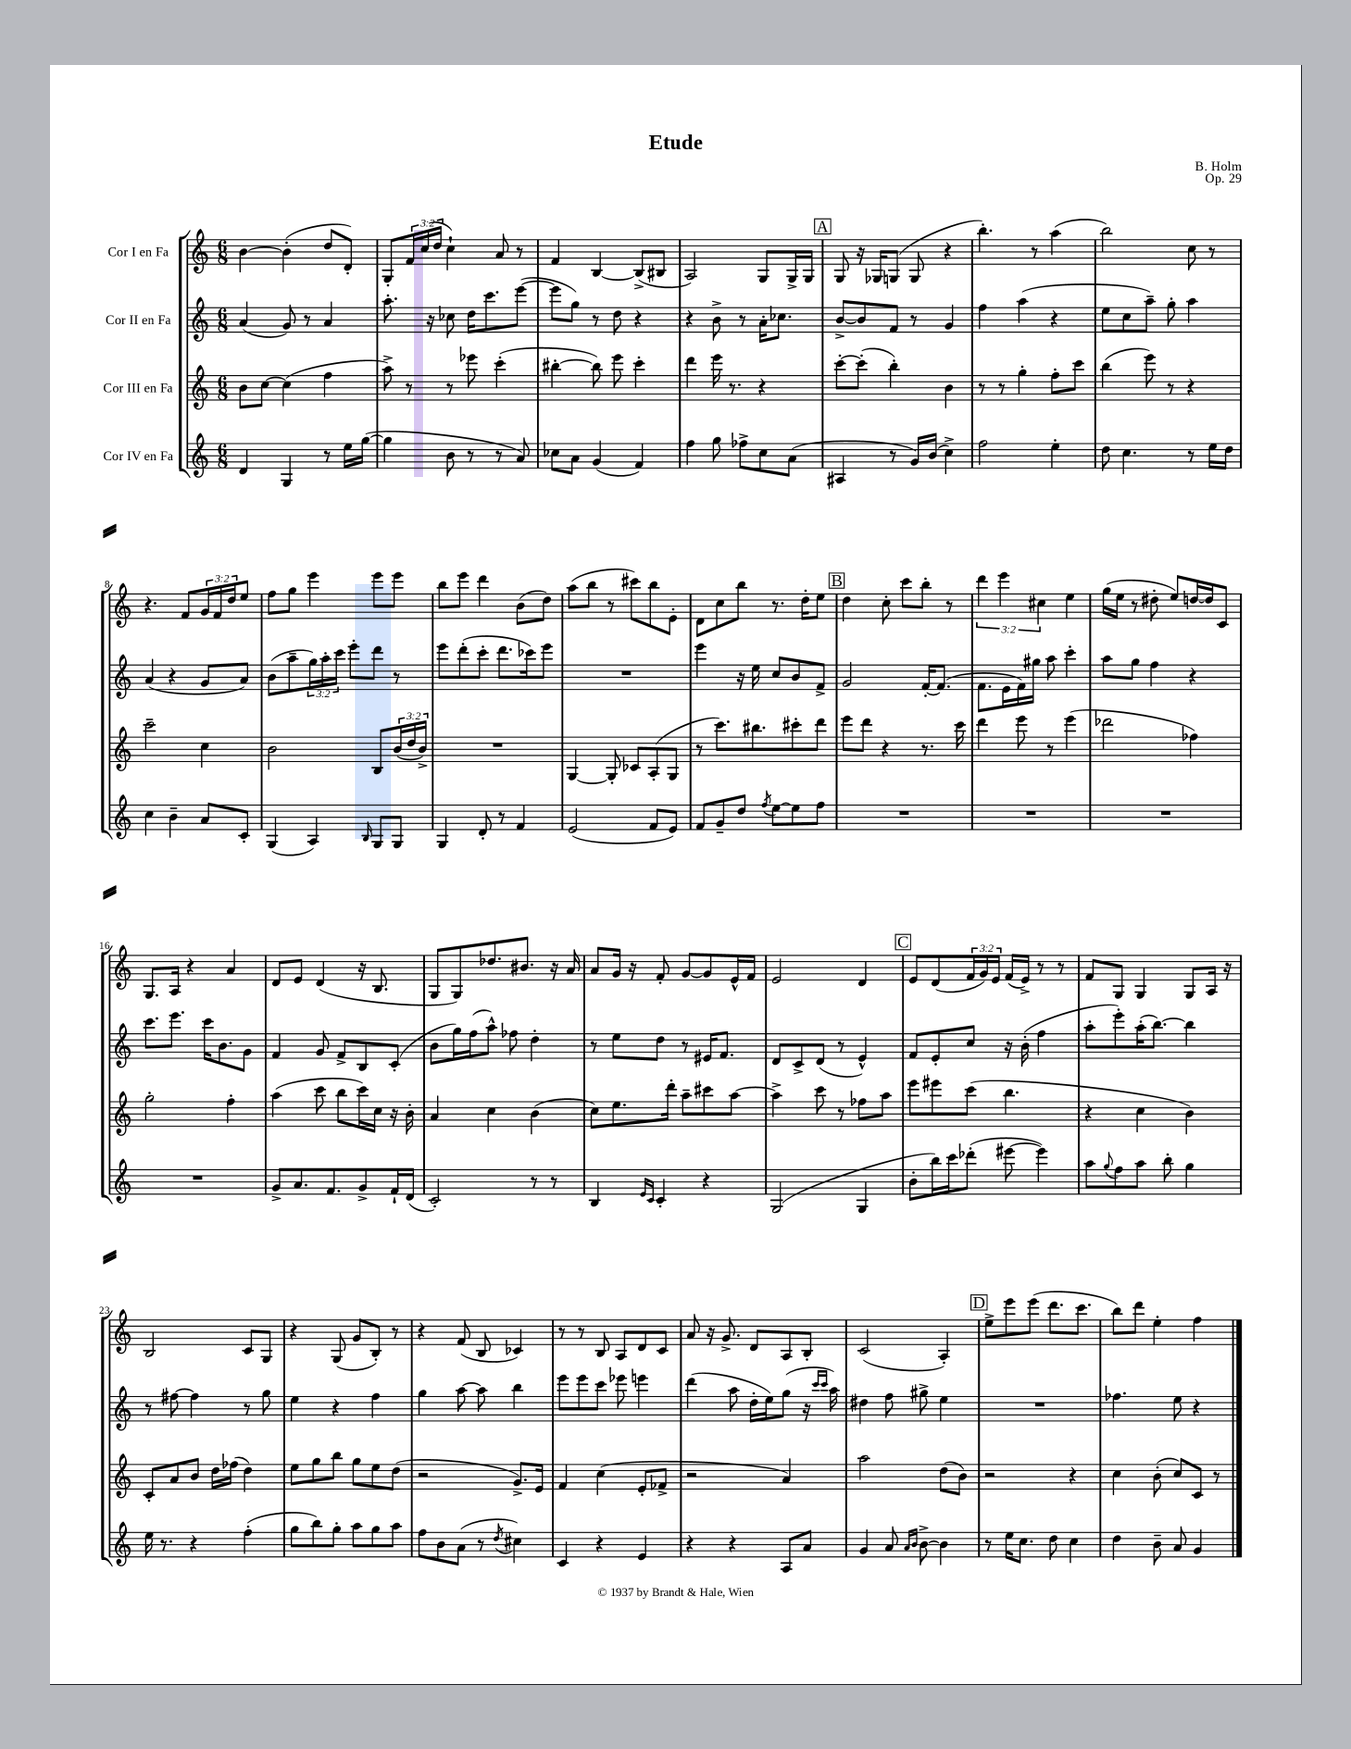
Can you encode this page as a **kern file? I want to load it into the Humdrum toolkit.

**kern	**kern	**kern	**kern
*part4	*part3	*part2	*part1
*staff4	*staff3	*staff2	*staff1
*I"Cor IV en Fa	*I"Cor III en Fa	*I"Cor II en Fa	*I"Cor I en Fa
*clefG2	*clefG2	*clefG2	*clefG2
*k[]	*k[]	*k[]	*k[]
*M6/8	*M6/8	*M6/8	*M6/8
=1	=1	=1	=1
4d/	8b\L	(4a/	[4b\
.	[8cc\J	.	.
4G/	(4cc\]	8g/)	(4b'\]
.	.	8r	.
8r	4ff\	4a/	8dd/L
16ee\LL	.	.	8d'/J)
([16gg\JJ	.	.	.
=2	=2	=2	=2
4gg\]	8aa^\)	8.aa'\	8G'/L
.	8r	.	24f/L
.	.	.	(24cc/
.	.	16r	.
.	.	.	24dd/JJ
8b\	8r	8cc-X\	4cc`\)
8r	8eee-X\	16dd\KL	.
.	.	8.ccc\	.
8r	(4ccc'\	.	8a/
8a/)	.	([8eee\J	8r
=3	=3	=3	=3
8cc-X\L	[4bb#X'\	8eee\L]	4f/
8a\J	.	8gg\J)	.
(4g/	8bb#\])	8r	[4B/
.	8eee\	8dd\	.
4f/)	4ccc'\	4r	(8B^/L]
.	.	.	8B#X/J
=4	=4	=4	=4
4ff\	4ddd\	4r	2A/)
8gg\	16eee\	8b^\	.
.	8.r	.	.
8ff-X^\L	.	8r	.
8cc\	4r	16a'\KL	8G/L
.	.	8.cc-X\J	.
(8a\J	.	.	16G^/L
.	.	.	16G/JJ
!!LO:REH:place=s1:t=A
=5	=5	=5	=5
4A#X/	[8ccc'\L	[8b^/L	8G/
.	(8ccc'\J]	8b/]	16r
.	.	.	16G-X/KL
8r	4bb'\)	8f/J	(8Gn/J
16g/LL)	.	8r	8G/
(16b/JJ	.	.	.
4cc^\)	4b\	4g/	4r
=6	=6	=6	=6
2ff\	8r	4ff\	4.bb'\)
.	8r	.	.
.	4gg'\	(4aa\	.
.	.	.	8r
4ee'\	8ff'\L	4r	(4aa\
.	8ccc\J	.	.
=7	=7	=7	=7
8dd\	(4bb\	8ee\L	2bb\)
4.cc\	.	8cc\	.
.	8eee\)	8aa~\J)	.
.	8r	8gg'\	.
8r	4r	4aa\	8cc\
16ee\LL	.	.	8r
16dd\JJ	.	.	.
!!LO:LB:g=z
=8	=8	=8	=8
4cc\	2ccc~\	(4a/	4.r
4b~\	.	4r	.
.	.	.	8f/L
8a/L	4cc\	8g/L	24g/L
.	.	.	24f/
.	.	.	24dd/J
8c'/J	.	8a/J)	8ee/J
=9	=9	=9	=9
(4G/	2b\	(8b\L	8ff\L
.	.	8aa~\	8gg\J
4A/)	.	24gg\L)	4eee\
.	.	24aa'\	.
.	.	24ccc\JJ	.
.	.	8eee'\L	.
16qqB/	.	.	.
8G/L	8B/L	8ddd\J	8eee\L
8G/J	(24b/L	8r	8eee\J
.	24dd/	.	.
.	24b^/JJ)	.	.
=10	=10	=10	=10
4G/	2.r	8eee\L	8bb\L
.	.	(8ddd'\	8eee\J
8d'/	.	8ccc'\J	4ddd\
8r	.	8.ddd\L	.
4f/	.	.	(8b\L
.	.	16ccc-X\k)	.
.	.	8eee\J	8dd\J)
=11	=11	=11	=11
(2e/	[4G/	2.r	(8aa\L
.	.	.	8bb\J
.	8G'/]	.	8r
.	8c-X/L	.	8ccc#X\L)
8f/L	(8A'/	.	8bb\
8e/J)	8G/J	.	8e'\J
=12	=12	=12	=12
8f/L	8r	4eee\	8d\L
8g~/	8.ccc\L)	.	8cc\
8dd/J	.	16r	8bb\J
.	8.bb#X\	16ee\	.
8qff/	.	.	.
[8ee\L	.	8cc/L	8.r
8ee\]	8ccc#X'\	8b/	.
.	.	.	16dd'\KL
8ff\J	8ddd\J	8f^/J	8ee\J
!!LO:REH:place=s1:t=B
=13	=13	=13	=13
2.r	8eee\L	2g/	4dd\
.	8ddd\J	.	.
.	4r	.	8cc'\
.	.	.	8ccc\L
.	8.r	[16f'/KL	8bb'\J
.	.	(8.f/J]	.
.	.	.	8r
.	16ccc\	.	.
=14	=14	=14	=14
2.r	4ddd\	8.f\L	6ddd\
.	.	.	6eee\
.	.	16e\L	.
.	8eee\	16f\)	.
.	.	16gg#X\JJ	.
.	.	.	6cc#X\
.	8r	8aa\	.
.	(4eee\	4ccc'\	4ee\
=15	=15	=15	=15
2.r	2ddd-X\	8aa\L	(16gg\LL
.	.	.	16ee\JJ
.	.	8gg\J	8r
.	.	4ff\	8dd#X'\
.	.	.	8ee/L)
.	4ff-X\)	4r	[16ddn/L
.	.	.	16dd/J]
.	.	.	8c/J
!!LO:LB:g=z
=16	=16	=16	=16
2.r	2gg'\	8.ccc\L	8.G/L
.	.	8.eee\J	16A/Jk
.	.	.	4r
.	.	16ccc\KL	.
.	.	8.b\	.
.	4ff'\	.	4a/
.	.	8g\J	.
=17	=17	=17	=17
8g^/L	(4aa\	4f/	8d/L
8.a/	.	.	8e/J
.	8ccc\	8g/	(4d/
8.f/	.	.	.
.	8bb\L	8f^/L	.
8g^/	16ccc\L)	8B/	16r
.	16cc\JJ	.	8.B/
16f`/L	16r	(8c'/J	.
(16d/JJ	16b'\	.	.
=18	=18	=18	=18
2c'/)	4a/	8b\L	8G/L
.	.	16gg\L)	8G/)
.	.	(16ff\J	.
.	4cc\	8aa^^\J)	8.dd-X/
.	.	8ff-X\	.
.	.	.	8.b#X/J
8r	(4b\	4dd'\	.
8r	.	.	16r
.	.	.	16a/
=19	=19	=19	=19
4B/	8cc\L)	8r	8a/L
.	8.ee\	8ee\L	16g/Jk
.	.	.	16r
16qqe/LL	.	.	.
16qqc/JJ	.	.	.
4c'/	.	8dd\J	8f'/
.	16ddd'\Jk	.	.
.	8aa~\L	8r	[8g/L
4r	8ccc#X\	16e#X/KL	8g/]
.	.	8.f/J	.
.	[8aa\J	.	16e^^/L
.	.	.	16f/JJ
=20	=20	=20	=20
(2G/	4aa^\]	8d/L	2e/
.	.	8c^/	.
.	8ccc\	(8d/J	.
.	8r	8r	.
4G/	8ff-X\L	4e^^/)	4d/
.	8aa\J	.	.
!!LO:REH:place=s1:t=C
=21	=21	=21	=21
8b'\L	8eee\L	8f/L	8e/L
16bb\L)	8eee#X\	8e'/	(8d/
16ccc\J	.	.	.
(8ddd-X'\J	(8ccc\J	8cc/J	24f/L
.	.	.	24g/)
.	.	.	24e/JJ
[8eee#X\	4.bb\	16r	(16f/LL
.	.	(16b'\	16e^/JJ)
4eee#\])	.	4ff\	8r
.	.	.	8r
=22	=22	=22	=22
8aa\L	4r	8aa'\L	8f/L
8qqgg/	.	.	.
8ff\	.	8eee'\)	8G/J
8aa\J	4cc\	(16aa'\K	4G/
.	.	[8.bb\J)	.
8bb'\	.	.	.
4gg\	4b\)	4bb\]	8G/L
.	.	.	16A/Jk
.	.	.	16r
!!LO:LB:g=z
=23	=23	=23	=23
16ee\	8c'/L	8r	2B/
8.r	.	.	.
.	8a/	[8ff#X\	.
4r	8b/J	4ff#\]	.
.	16dd\LL	.	.
.	(16ff-X\JJ	.	.
(4ff'\	4dd\)	8r	8c/L
.	.	8gg\	8G/J
=24	=24	=24	=24
8gg\L	8ee\L	4ee\	4r
8bb\)	8gg\	.	.
8gg'\J	8bb\J	4r	(8G/
8aa\L	8gg\L	.	8g/L
8gg\	8ee\	4ff\	8B'/J)
8aa\J	(8dd\J	.	8r
=25	=25	=25	=25
8ff\L	2r	4gg\	4r
8b\	.	.	.
(8a\J	.	[8aa\	(8f/
8r	.	8aa\]	8B/
8qdd/	.	.	.
4cc#X\)	8.g^/L)	4bb\	4c-X/)
.	16e/Jk	.	.
=26	=26	=26	=26
4c/	4f/	8eee\L	8r
.	.	8eee\	8r
4r	(4cc\	8ccc\J	8B/
.	.	8eee-X\	8A/L
4e/	8e'/L	4eeen\	8d/
.	8f-X^/J	.	8c/J
=27	=27	=27	=27
4r	2r	(4ddd\	8a/
.	.	.	16r
.	.	.	8.g^/
4r	.	8aa\	.
.	.	16dd'\LL	8d/L
.	.	16ee\J)	.
8A/L	4a/)	(8gg\J	8A/
8a/J	.	16r	8B'/J
.	.	16qqccc/LL	.
.	.	16qqccc/JJ	.
.	.	16aa\)	.
=28	=28	=28	=28
4g/	2aa\	4dd#X\	(2c/
8a/	.	8ff\	.
16qqa/LL	.	.	.
16qqb/JJ	.	.	.
[8b^\	.	8gg#X^\	.
4b\]	(8dd\L	4ee\	4A'/)
.	8b\J)	.	.
!!LO:REH:place=s1:t=D
=29	=29	=29	=29
8r	2r	2.r	8ee^\L
16ee\KL	.	.	8eee\
8.cc\J	.	.	.
.	.	.	(8eee\J
8dd\	.	.	8.ddd\L
4cc\	4r	.	.
.	.	.	8.ccc\J
=30	=30	=30	=30
4dd\	4cc\	4.ff-X\	8bb\L)
.	.	.	8ddd\J
8b~\	(8b'\	.	4ee'\
8a/	8cc/L)	8ee\	.
4g/	8c/J	4r	4ff\
.	8r	.	.
==	==	==	==
*-	*-	*-	*-
